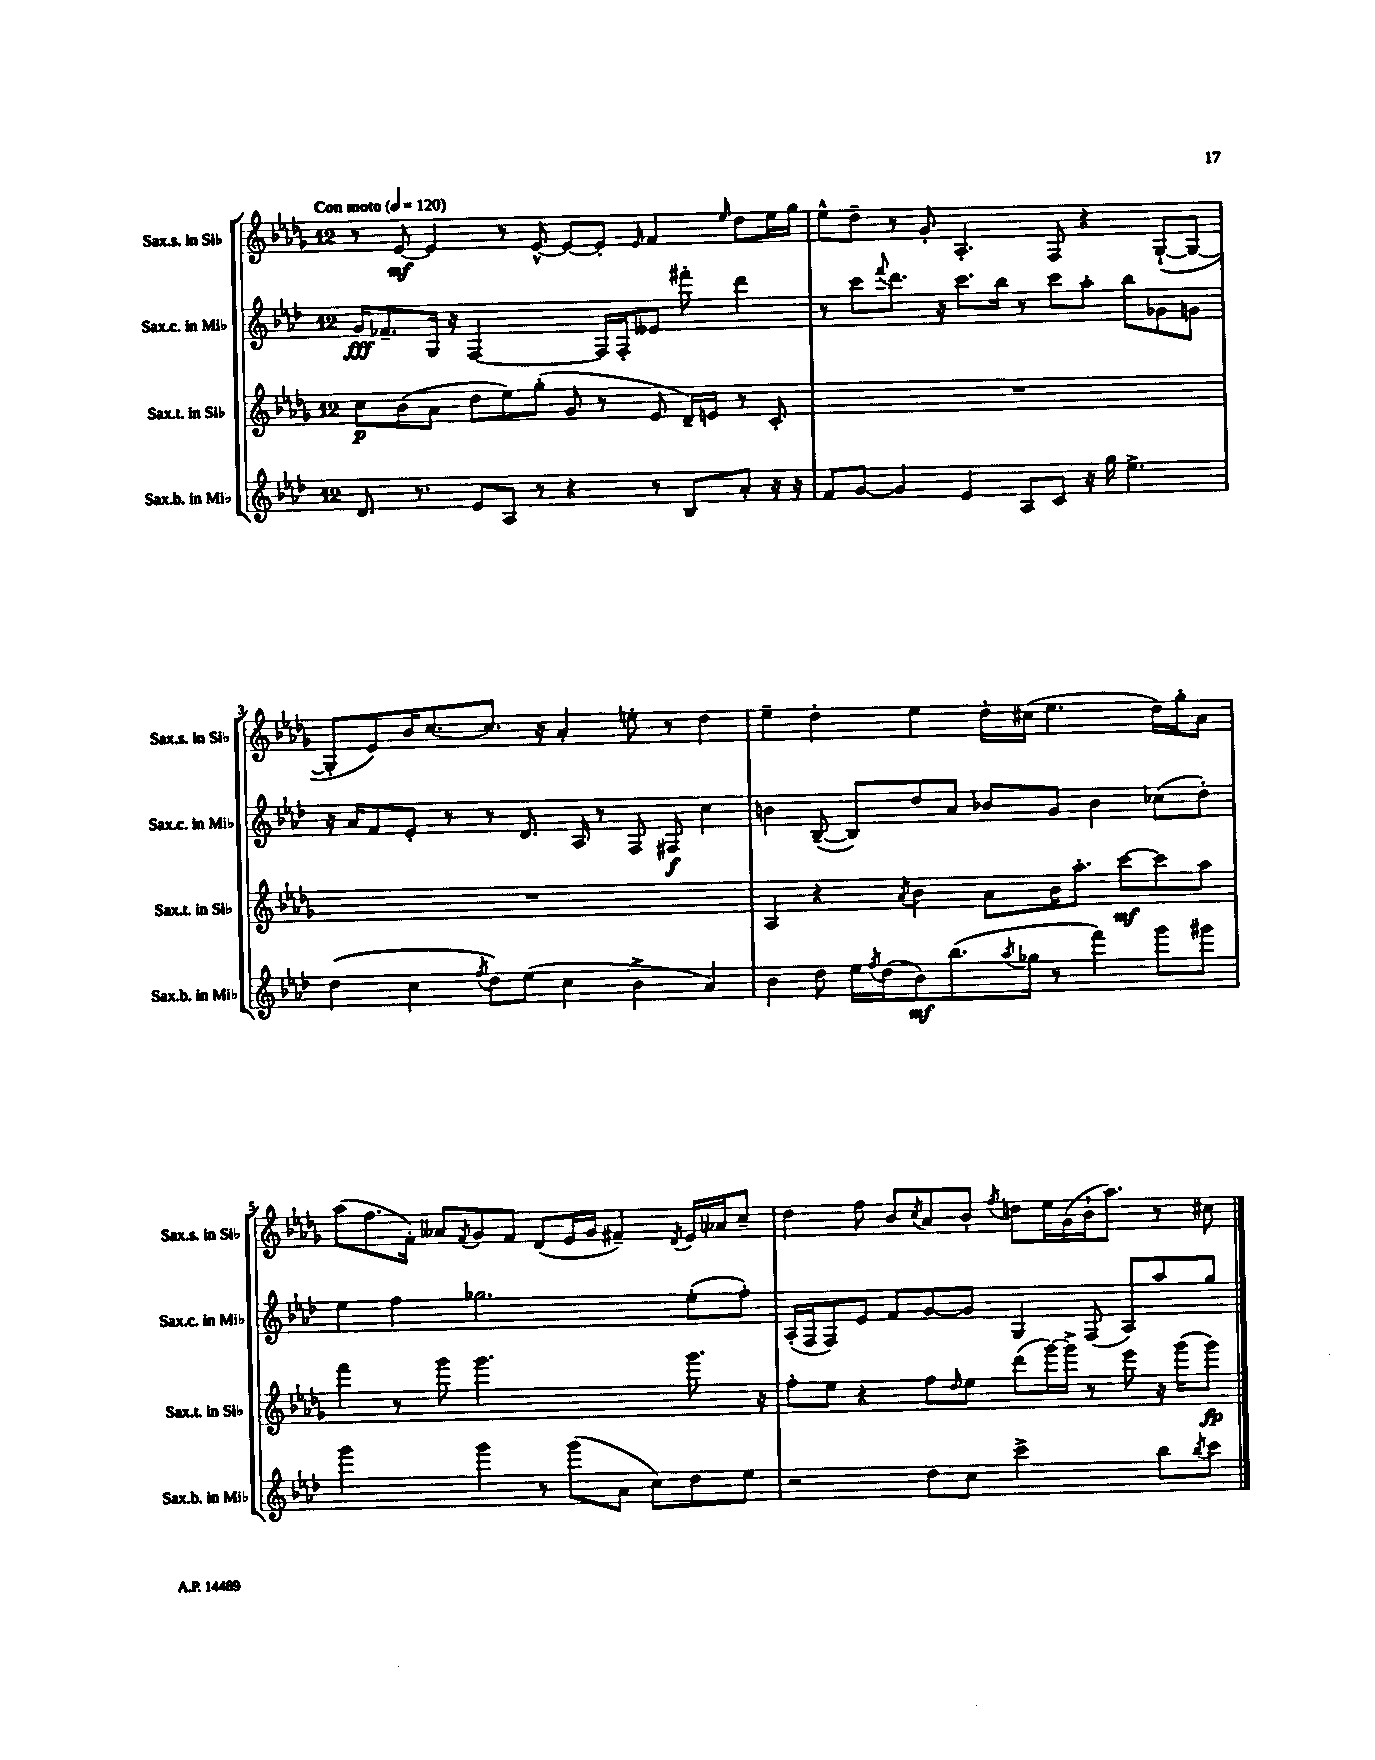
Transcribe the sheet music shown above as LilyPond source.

<<
\new StaffGroup <<
\new Staff = "s0" \with { instrumentName = "Sax.s. in Sib" shortInstrumentName = "Sax.s. in Sib" } {
    \clef treble \key des \major \once \override Staff.TimeSignature.style = #'single-digit \time 12/8 \tempo "Con moto" 4 = 120
    r8 ees'8~\mf ees'4 r8 ees'8~-^ ees'8~ ees'8-. \grace { ees'16 } f'4 \grace { ees''16 } des''8 ees''16 ges''16 |
    ees''8-^ des''8-- r8 ges'8-. aes4.-. f8 r4 ges8~-!( ges8~ |
    ges8-. ees'8) bes'16 c''8.~ c''8. r16 aes'4-. e''8-. r8 des''4 |
    ees''4-- des''4-. ees''4 des''16-. cis''16( ees''4. des''16) ges''16-. aes'8 |
    aes''8( f''8. f'16-.) aeses'8 \acciaccatura { f'8 } ges'8 f'8 des'8( ees'16 ges'16 fis'4--) \acciaccatura { des'8 } ees'16 aes'16 c''8-- |
    des''4 f''8 bes'8 \acciaccatura { c''8 } aes'8 bes'8-. \acciaccatura { f''8 } d''8 ees''16 ges'16( bes'16-! aes''8.) r8 cis''8 \bar "|." |
}
\new Staff = "s1" \with { instrumentName = "Sax.c. in Mib" shortInstrumentName = "Sax.c. in Mib" } {
    \clef treble \key aes \major \once \override Staff.TimeSignature.style = #'single-digit \time 12/8
    g'16\fff fes'8.-- g16 r16 f2~ f16 f16-. eeses'8 fis'''8-. des'''4 |
    r8 c'''8 \appoggiatura { f'''8 } des'''8. r16 c'''8. bes''16 r8 c'''8 aes''8-. bes''8 ges'8 g'8 |
    r16 aes'16 f'8 ees'8-. r8 r8 des'8. aes16 r8 f8 fis8\f c''4 |
    b'4 bes8~--( bes8) des''8 aes'8 bes'8 g'8 bes'4 ces''8( des''8-.) |
    ees''4 f''4 ges''2. ees''8-.( f''8-.) |
    aes16-.( f16 f8) ees'8 f'8 g'8~ g'8 g4 f8( aes8) aes''8 g''8 \bar "|." |
}
\new Staff = "s2" \with { instrumentName = "Sax.t. in Sib" shortInstrumentName = "Sax.t. in Sib" } {
    \clef treble \key des \major \once \override Staff.TimeSignature.style = #'single-digit \time 12/8
    c''8\p bes'8( aes'8 des''8 ees''8) ges''8-.( ges'8 r8 ees'8 des'16--) e'16 r8 c'8-. |
    R1. |
    R1. |
    aes4 r4 \acciaccatura { aes'8 } bes'4 aes'8 bes'16 aes''8.-. c'''8~\mf c'''8 aes''8 |
    f'''4 r8 ges'''8 ges'''2. ges'''8. r16 |
    f''8-. ees''8 r4 f''8 \grace { des''16 } ees''8 des'''8( ges'''16~) ges'''16-> r8 ees'''8 r16 ges'''16( ges'''8\fp) \bar "|." |
}
\new Staff = "s3" \with { instrumentName = "Sax.b. in Mib" shortInstrumentName = "Sax.b. in Mib" } {
    \clef treble \key aes \major \once \override Staff.TimeSignature.style = #'single-digit \time 12/8
    des'8. r8. ees'8 aes8 r8 r4 r8 bes8 aes'8-. r16 r16 |
    f'8 g'8~ g'4 ees'4 aes8 c'8 r16 g''16 ees''4.-> |
    des''4( c''4 \acciaccatura { f''8 } des''8) ees''8( c''4 bes'4-> aes'4) |
    bes'4 des''8 ees''16 \acciaccatura { f''8 } des''16( bes'8\mf) bes''8.( \acciaccatura { aes''8 } ges''16 r8 f'''4) g'''8 gis'''8 |
    g'''2 g'''4 r8 g'''8( aes'8 c''8) des''8 ees''8 |
    r2 des''8 c''8 c'''2-> bes''8 \acciaccatura { bes''8 } c'''8 \bar "|." |
}
>>
>>
